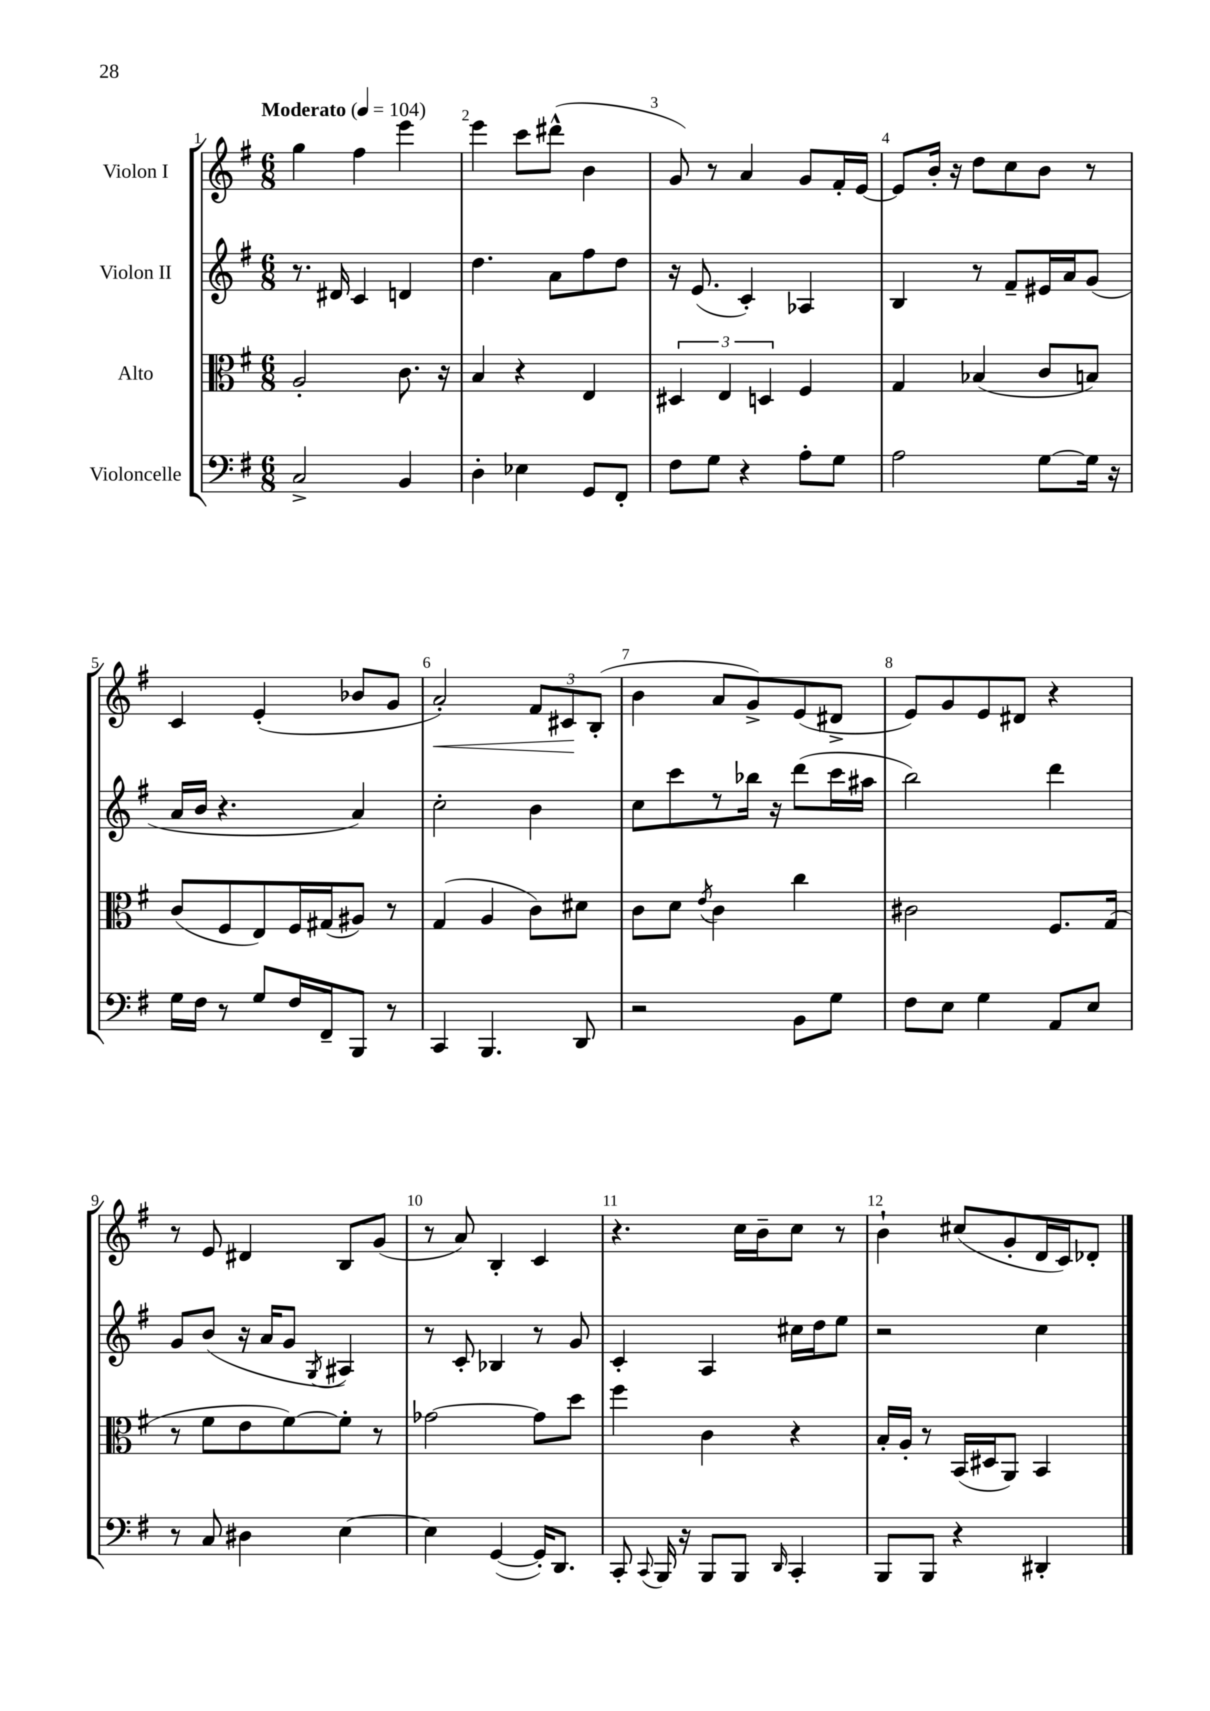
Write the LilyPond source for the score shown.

<<
\new StaffGroup <<
\new Staff = "s0" \with { instrumentName = "Violon I" } {
    \clef treble \key g \major \numericTimeSignature \time 6/8 \tempo "Moderato" 4 = 104
    \autoBeamOff g''4 fis''4 e'''4 |
    e'''4 c'''8[ dis'''8]-^( b'4 |
    g'8) r8 a'4 g'8[ fis'16-. e'16]~ |
    e'8[ b'16]-. r16 d''8[ c''8 b'8] r8 |
    c'4 e'4-.( bes'8[ g'8] |
    a'2-.\<) \tuplet 3/2 { fis'8[ cis'8\! b8]-.( } |
    b'4 a'8[ g'8->) e'8( dis'8]-> |
    e'8[) g'8 e'8 dis'8] r4 |
    r8 e'8 dis'4 b8[ g'8]( |
    r8 a'8) b4-. c'4 |
    r4. c''16[ b'16-- c''8] r8 |
    b'4-! cis''8[( g'8-. d'16 c'16) des'8]-. \bar "|." |
}
\new Staff = "s1" \with { instrumentName = "Violon II" } {
    \clef treble \key g \major \numericTimeSignature \time 6/8
    \autoBeamOff r8. dis'16 c'4 d'4 |
    d''4. a'8[ fis''8 d''8] |
    r16 e'8.( c'4-.) aes4 |
    b4 r8 fis'8[-- eis'16 a'16 g'8]( |
    a'16[ b'16] r4. a'4) |
    c''2-. b'4 |
    c''8[ c'''8 r8 bes''16] r16 d'''8[( c'''16 ais''16] |
    b''2) d'''4 |
    g'8[ b'8]( r16 a'16[ g'8] \acciaccatura { g8 } ais4) |
    r8 c'8-. bes4 r8 g'8 |
    c'4-. a4 cis''16[ d''16 e''8] |
    r2 c''4 \bar "|." |
}
\new Staff = "s2" \with { instrumentName = "Alto" } {
    \clef alto \key g \major \numericTimeSignature \time 6/8
    \autoBeamOff a2-. c'8. r16 |
    b4 r4 e4 |
    \tuplet 3/2 { dis4 e4 d4 } fis4 |
    g4 bes4( c'8[ b8]) |
    c'8[( fis8 e8) fis16 gis16( ais8]) r8 |
    g4( a4 c'8[) dis'8] |
    c'8[ d'8] \acciaccatura { e'8 } c'4 c''4 |
    cis'2 fis8.[ g16]( |
    r8 fis'8[ e'8 fis'8~) fis'8]-. r8 |
    ges'2~ ges'8[ d''8] |
    fis''4 c'4 r4 |
    b16[-. a16]-. r8 b,16[( dis16 a,8]) b,4 \bar "|." |
}
\new Staff = "s3" \with { instrumentName = "Violoncelle" } {
    \clef bass \key g \major \numericTimeSignature \time 6/8
    \autoBeamOff c2-> b,4 |
    d4-. ees4 g,8[ fis,8]-. |
    fis8[ g8] r4 a8[-. g8] |
    a2 g8[~ g16] r16 |
    g16[ fis16] r8 g8[ fis16 fis,16-- b,,8] r8 |
    c,4 b,,4. d,8 |
    r2 b,8[ g8] |
    fis8[ e8] g4 a,8[ e8] |
    r8 c8 dis4 e4~ |
    e4 g,4~( g,16[-.) d,8.] |
    c,8-. \appoggiatura { c,8 } b,,16 r16 b,,8[ b,,8] \grace { d,16 } c,4-. |
    b,,8[ b,,8] r4 dis,4-. \bar "|." |
}
>>
>>
\layout { \context { \Score \override BarNumber.break-visibility = ##(#f #t #t) barNumberVisibility = #all-bar-numbers-visible } }
